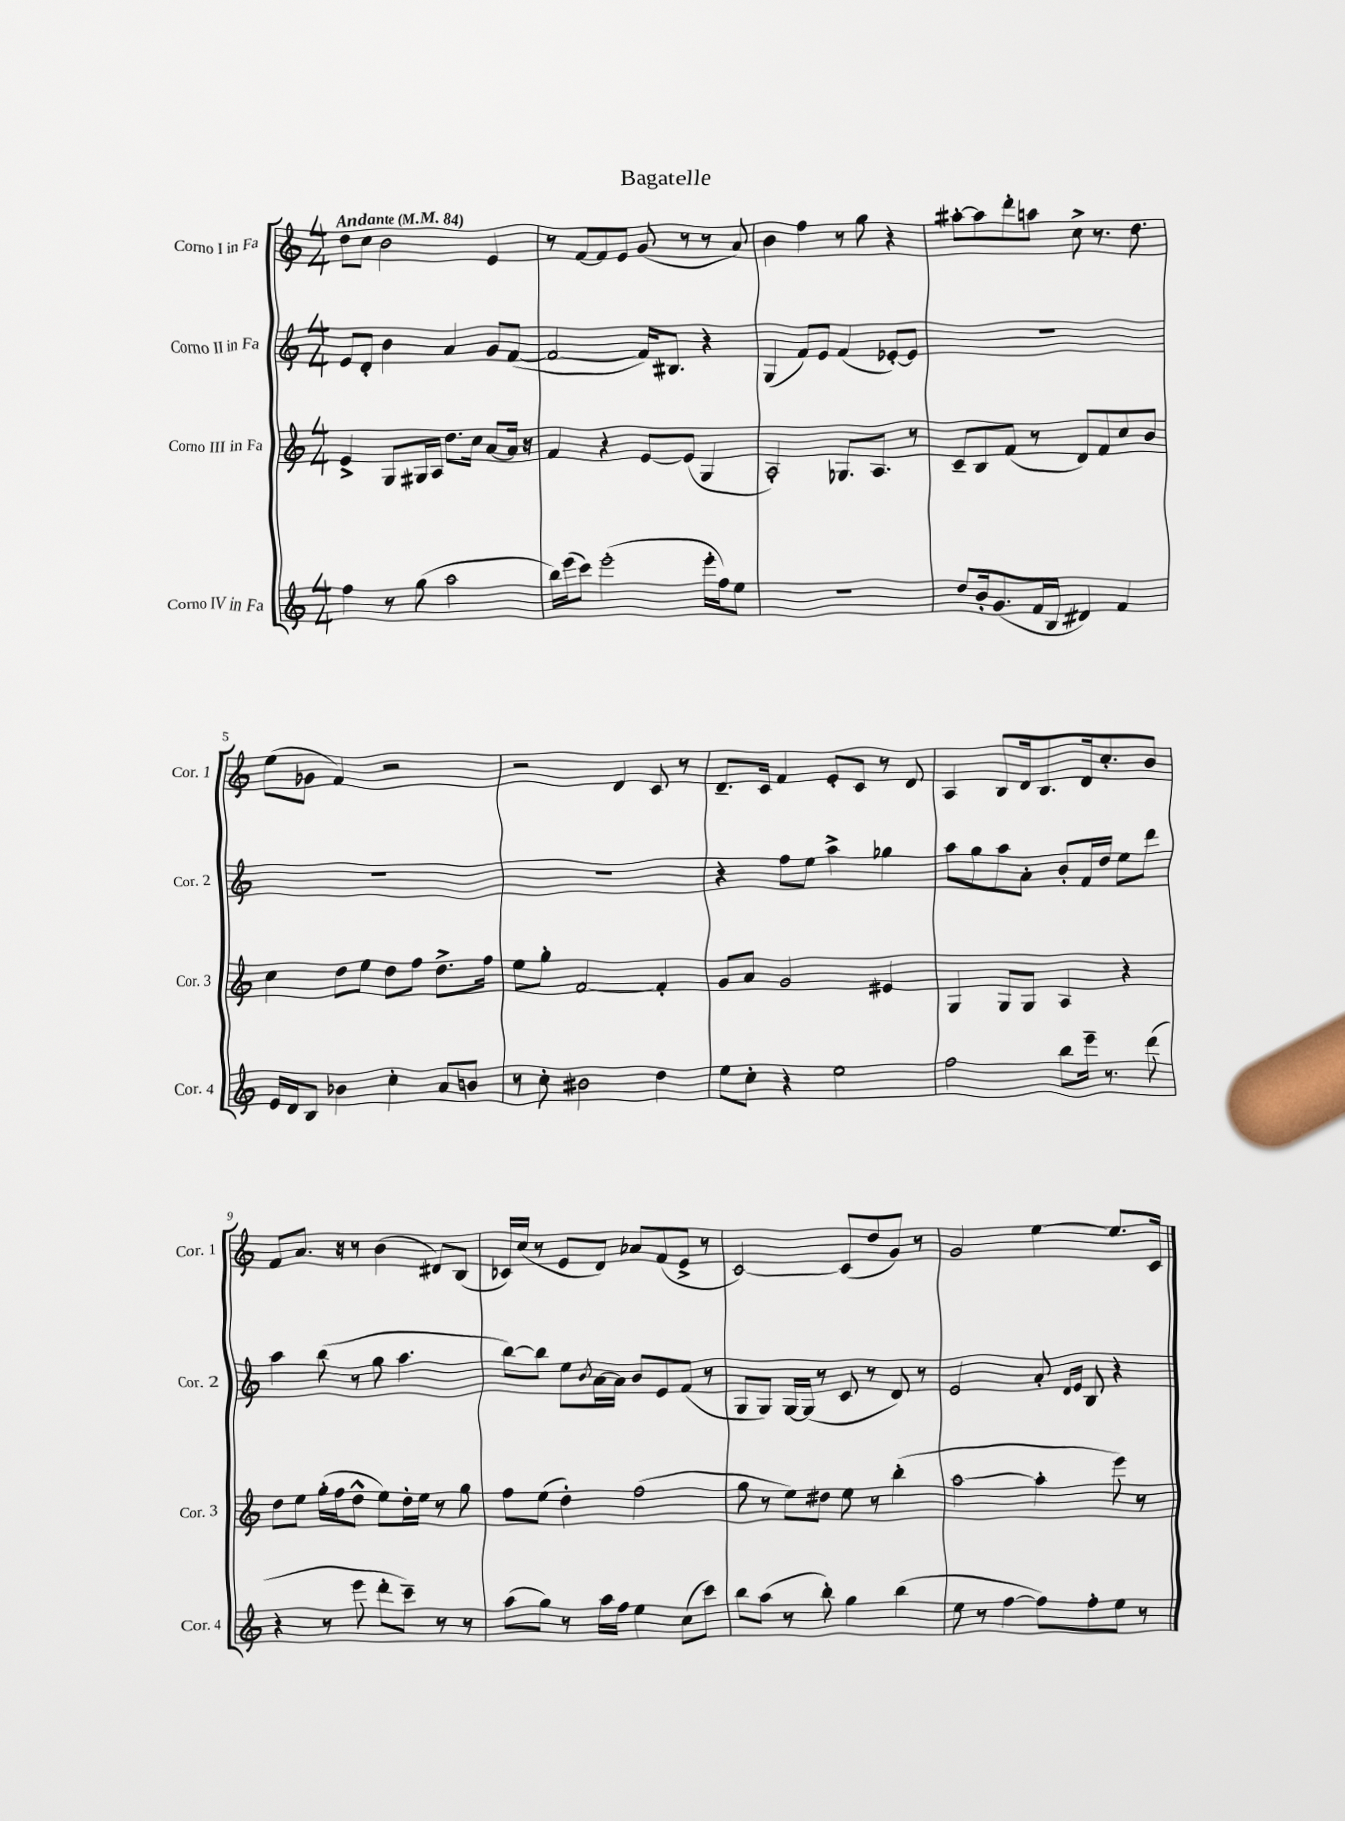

**kern	**kern	**kern	**kern
*staff4	*staff3	*staff2	*staff1
*clefG2	*clefG2	*clefG2	*clefG2
*k[]	*k[]	*k[]	*k[]
*M4/4	*M4/4	*M4/4	*M4/4
*MM84	*MM84	*MM84	*MM84
4ff\	4e^/	8e/L	8dd\L
.	.	8d'/J	8cc\J
8r	8G/L	4b\	2b\
(8gg\	16G#/L	.	.
.	16A/JJ	.	.
2aa\	8.dd\L	4a/	.
.	16cc\Jk	.	.
.	[8a/L	8g/L	4e/
.	16a/]Jk	([8f/J	.
.	16r	.	.
=	=	=	=
16bb\LL)	4f/	2f/_	8r
(16eee\J	.	.	.
8ccc\J)	.	.	[8f/L
(2eee'\	4r	.	8f/]
.	.	.	8e/J
.	[8e/L	16f/]LK)	(8g/
.	.	8.B#/J	.
.	(8e/]J	.	8r
16eee'\LL	4G/	4r	8r
16ff\J)	.	.	.
8ee\J	.	.	8a/)
=	=	=	=
1r	2A'/)	(4G/	4b\
.	.	8f/L)	4ff\
.	.	8e/J	.
.	8.G-/L	(4f/	8r
.	.	.	8gg\
.	8.A/J	.	.
.	.	[8e-'/L)	4r
.	8r	8e-/]J	.
=	=	=	=
8dd/L	8c~/L	1r	[8aa#'\L
16b'/k	8B/	.	8aa#\]
(8.g/	.	.	.
.	(8f/J	.	8ddd'\
16f/L	8r	.	8aa\J
16B/JJ	.	.	.
4d#/)	8d/L)	.	8cc^\
.	8f/	.	8.r
4f/	8cc/	.	.
.	.	.	8.dd\
.	8b/J	.	.
=	=	=	=
16e/LL	4cc\	1r	(8ee\L
16d/J	.	.	.
8B/J	.	.	8g-\J
4b-\	8dd\L	.	4f/)
.	8ee\J	.	.
4cc'\	8dd\L	.	2r
.	8ff\J	.	.
8a/L	8.dd^\L	.	.
8b/J	.	.	.
.	16ff\Jk	.	.
=	=	=	=
8r	8ee\L	1r	2r
8cc'\	8gg'\J	.	.
2b#\	[2f/	.	.
.	.	.	4d/
4dd\	4f'/]	.	8c/
.	.	.	8r
=	=	=	=
8ee\L	8g/L	4r	8.d~/L
8cc'\J	8a/J	.	.
.	.	.	16c/Jk
4r	2g/	8ff\L	4f/
.	.	8ee\J	.
2ee\	.	4aa^\	8e'/L
.	.	.	8c/J
.	4e#/	4gg-\	8r
.	.	.	8d/
=	=	=	=
2ff\	4G/	8aa\L	4A/
.	.	8gg\	.
.	8G/L	8aa\	8B/L
.	8G/J	8a'\J	16d/k
.	.	.	8.B/
8bb\L	4A/	8b'/L	.
16eee~\Jk	.	16f/L	16d/k
8.r	.	16dd/JJ	8.cc'/
.	4r	8ee\L	.
(8ddd\	.	8ddd\J	8b/J
=	=	=	=
4r	8dd\L	4aa\	8f/L
.	8ee\J	.	8.a/J
8r	(16gg'\LL	(8bb\	.
.	16ff\J	.	16r
8eee\	8dd^^\J	8r	8r
8ddd'\L	8ee\L)	8gg\	(4b\
8ccc~\J)	16dd'\L	4.aa\	.
.	16ee\JJ	.	.
8r	8r	.	8d#/L)
8r	8gg\	.	(8B/J
=	=	=	=
(8aa\L	8ff\L	[8bb\L)	16c-/LL)
.	.	.	(16cc/JJ
8gg\J)	(8ee\J	8bb\]J	8r
8r	4dd'\)	8ee\L	8e/L
.	.	8qb/	.
16aa\LL	.	[16a\L	8d/J)
16ff\JJ	.	16a\]JJ	.
4ee\	(2ff\	8b/L	8a-/L
.	.	8e/	(8f/
(8cc\L	.	(8f/J	8e^/J
8ccc\J)	.	8r	8r
=	=	=	=
8bb\L	8gg\	8G/L	[2c/)
(8aa\J	8r	8G/J)	.
8r	8ee\L)	[16G/LL	.
.	.	(16G/]JJ	.
8bb'\)	8dd#\J	8r	.
4gg\	8ee\	8c/	(8c/]L
.	8r	8r	8dd/
(4bb\	(4bb'\	8d/)	8g/J)
.	.	8r	8r
=	=	=	=
8ee\	[2aa\	2e/	2g/
8r	.	.	.
[4ff\	.	.	.
8ff\]L)	4aa'\]	8a'/	[4ee\
.	.	16qqd/LL	.
.	.	16qqe/JJ	.
8ff'\	.	8B/	.
8ee\J	8eee\)	4r	8.ee/]L
8r	8r	.	.
.	.	.	16c/Jk
==	==	==	==
*-	*-	*-	*-
